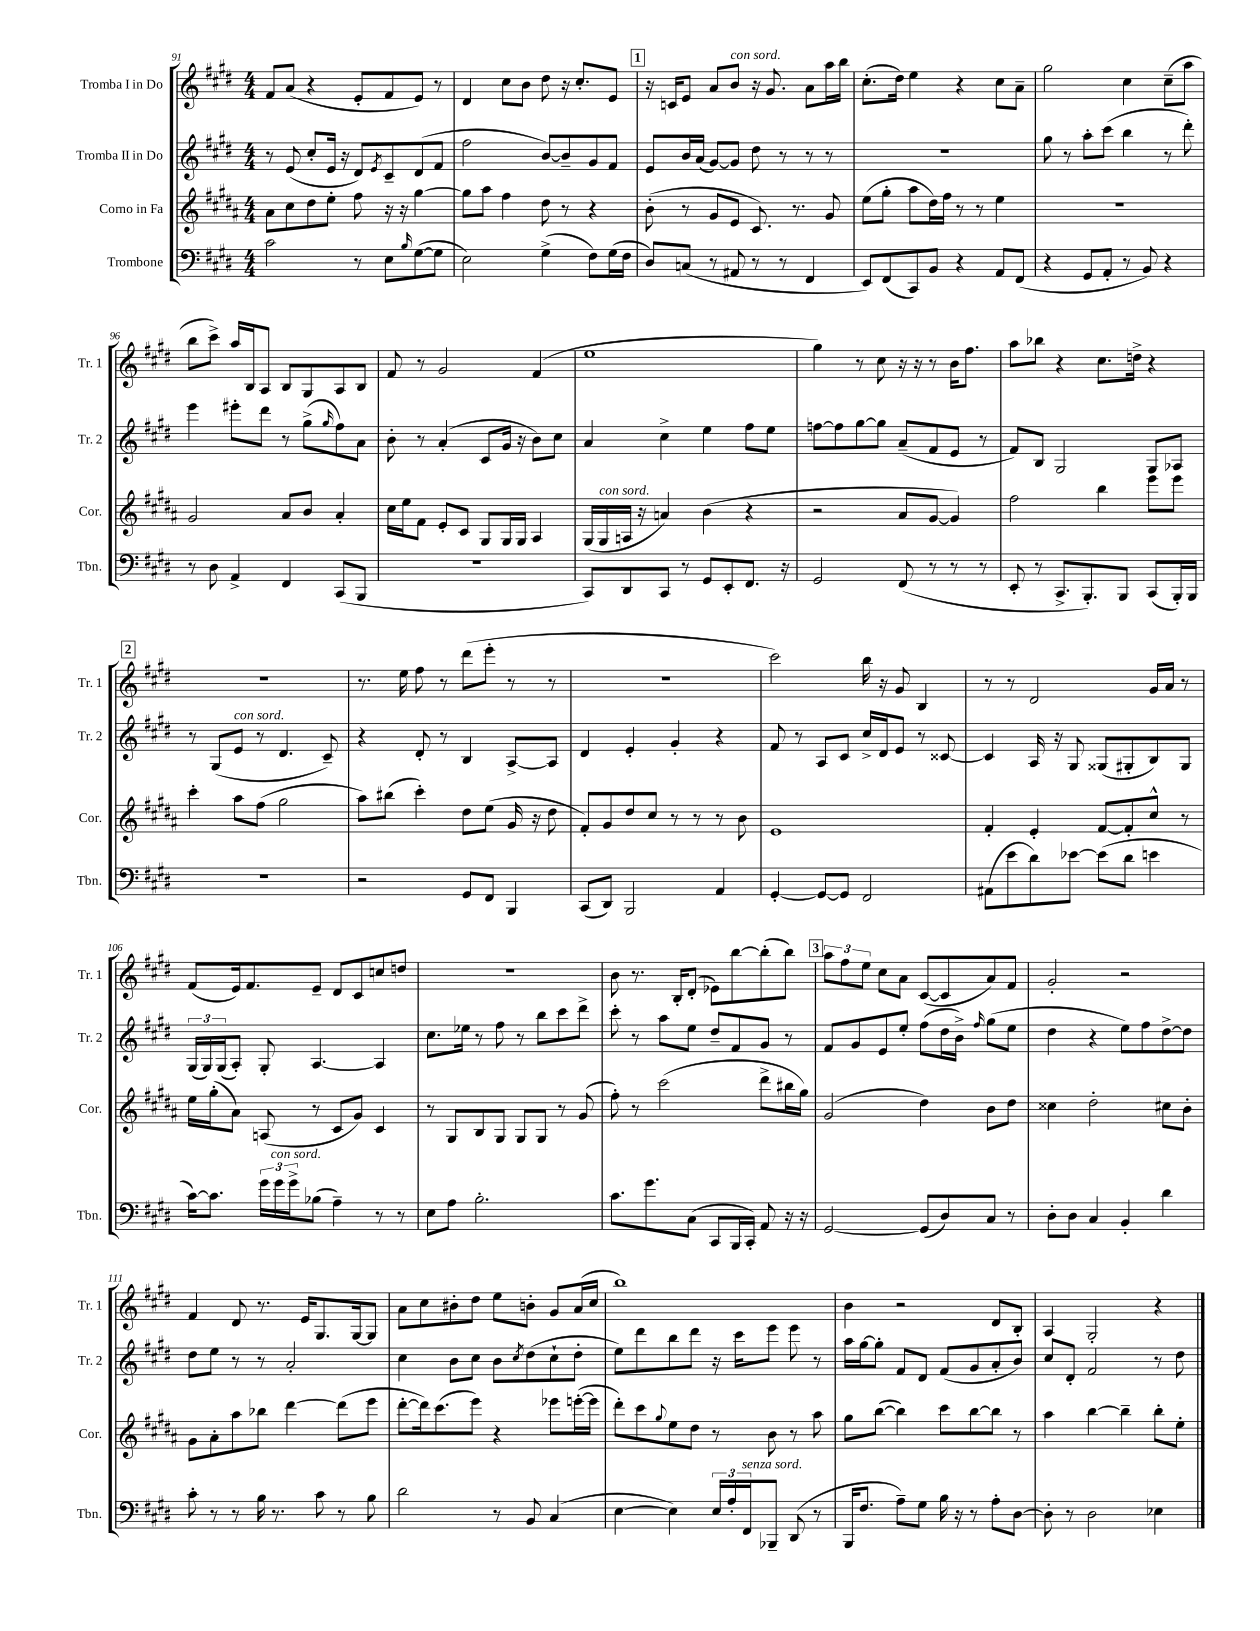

**kern	**kern	**kern	**kern
*staff4	*staff3	*staff2	*staff1
*clefF4	*clefG2	*clefG2	*clefG2
*k[f#c#g#d#]	*k[f#c#g#d#a#]	*k[f#c#g#d#]	*k[f#c#g#d#]
*M4/4	*M4/4	*M4/4	*M4/4
2c#\	8a#\L	8r	8f#/L
.	8cc#\	(8e/	(8a/J
.	8dd#\	8cc#'/L	4r
.	8ee'\J	16e/Jk	.
.	.	16r	.
8r	8ff#\	8d#/L)	8e'/L
.	.	8qe/	.
8E\L	16r	8c#~/	8f#/
.	16r	.	.
16qqB/	.	.	.
([8G#\	[4gg#\	(8d#/	8e/J)
8G#\]J	.	8f#/J	8r
=	=	=	=
2E\)	8gg#\]L	2ff#\	4d#/
.	8aa#\J	.	.
.	4ff#\	.	8cc#\L
.	.	.	8b\J
(4G#^\	8dd#\	[8b/L)	8dd#\
.	8r	8b~/]	16r
.	.	.	8.cc#'/L
8F#\L)	4r	8g#/	.
(16G#\L	.	8f#/J	8e/J
16F#\JJ	.	.	.
=	=	=	=
8D#/L)	(8b'\	8e/L	16r
.	.	.	16c/LK
(8C/J	8r	16b/L	8e/J
.	.	(16a/JJ	.
8r	8g#/L	[8g#/L)	8a/L
8AA#/	8e/J	8g#/]J	8b/J
8r	8.c#/)	8dd#\	16r
.	.	.	8.g#/
8r	.	8r	.
.	8.r	.	.
4FF#/	.	8r	8a\L
.	8g#/	8r	16aa\L
.	.	.	16bb\JJ
=	=	=	=
8EE/L)	(8ee\L	1r	(8.cc#'\L
(8FF#/	8gg#'\J	.	.
.	.	.	16dd#\Jk)
8CC#/)	8aa#\L	.	4ee\
8BB/J	16dd#\L)	.	.
.	16ff#\JJ	.	.
4r	8r	.	4r
.	8r	.	.
8AA/L	4ee\	.	8cc#\L
(8FF#/J	.	.	8a~\J
=	=	=	=
4r	1r	8gg#\	2gg#\
.	.	8r	.
8GG#/L	.	8aa'\L	.
8AA'/J	.	(8ccc#\J	.
8r	.	4bb\	4cc#\
8BB/)	.	.	.
4r	.	8r	(8cc#~\L
.	.	8ddd#'\)	8aa\J
=	=	=	=
8r	2g#/	4eee\	8bb\L
8D#\	.	.	8ccc#^\J)
4AA^/	.	8eee#'\L	16aa/LL
.	.	.	16B/J
.	.	8ddd#\J	8A/J
4FF#/	8a#/L	8r	8B/L
.	8b/J	(8gg#^\L	8G#/
.	.	16qqgg#/	.
(8CC#/L	4a#'/	8ff#\)	8A/
8BBB/J	.	8a\J	8B/J
=	=	=	=
1r	16cc#\LL	8b'\	8f#/
.	16ee\J	.	.
.	8f#\J	8r	8r
.	8e'/L	(4a'/	2g#/
.	8c#/J	.	.
.	8G#/L	8c#/L	.
.	16G#/L	16g#/Jk	.
.	16G#/JJ	16r	.
.	4A#/	8b\L)	(4f#/
.	.	8cc#\J	.
=	=	=	=
8CC#/L)	(16G#/LL	4a/	1ee
.	16G#/	.	.
8DD#/	16A/JJ	.	.
.	16r	.	.
8CC#/J	4a/)	4cc#^\	.
8r	.	.	.
8GG#/L	(4b\	4ee\	.
8EE'/	.	.	.
8.FF#/J	4r	8ff#\L	.
.	.	8ee\J	.
16r	.	.	.
=	=	=	=
2GG#/	2r	[8ff\L	4gg#\)
.	.	8ff\]	.
.	.	[8gg#\	8r
.	.	8gg#\]J	8cc#\
(8FF#/	8a#/L	(8a~/L	16r
.	.	.	16r
8r	[8g#/J	8f#/	8r
8r	4g#/])	8e/J	16b\LK
.	.	.	8.ff#\J
8r	.	8r	.
=	=	=	=
8EE'/	2ff#\	8f#/L)	8aa\L
8r	.	8B/J	8bb-\J
8.CC#^/L	.	2G#/	4r
8.BBB'/)	.	.	.
.	4bb\	.	8.cc#\L
8BBB/J	.	.	.
.	.	.	16dd^\Jk
(8CC#/L	8eee\L	8G#/L	4r
16BBB'/L)	8eee\J	8A-/J	.
16BBB/JJ	.	.	.
=	=	=	=
1r	4ccc#'\	8r	1r
.	.	(8G#/L	.
.	8aa#\L	8e/J	.
.	(8ff#\J	8r	.
.	2gg#\	4.d#/	.
.	.	8c#~/)	.
=	=	=	=
2r	8aa#\L)	4r	8.r
.	(8bb#\J	.	.
.	.	.	16ee\
.	4ccc#'\)	8d#'/	8ff#\
.	.	8r	8r
8GG#/L	8dd#\L	4B/	(8ddd#\L
8FF#/J	(8ee\J	.	8eee'\J
4BBB/	16g#/	[8A^/L	8r
.	16r	.	.
.	8dd#\	8A/]J	8r
=	=	=	=
(8CC#/L	8f#'/L)	4d#/	1r
8DD#/J)	8g#/	.	.
2BBB/	8dd#/	4e'/	.
.	8cc#/J	.	.
.	8r	4g#'/	.
.	8r	.	.
4AA/	8r	4r	.
.	8b\	.	.
=	=	=	=
[4GG#'/	1e	8f#/	2ccc#\)
.	.	8r	.
8GG#/_L	.	8A/L	.
8GG#/]J	.	8c#/J	.
2FF#/	.	16cc#^/LL	16bb\
.	.	16d#/J	16r
.	.	8e/J	8g#/
.	.	8r	4B/
.	.	[8c##/	.
=	=	=	=
(8AA#\L	4f#'/	4c##/]	8r
8e\	.	.	8r
8d#\)	4e'/	16A/	2d#/
.	.	16r	.
[8e-\J	.	8G#/	.
(8e-\]L	[8f#/L	(8G##/L	.
8d#\J	8f#'/]	8G#'/	.
4e\	8cc#^^/J	8B/)	16g#/LL
.	.	.	16a/JJ
.	8r	8G#/J	8r
=	=	=	=
[16c#\LK)	16ee\LL	(24G#/LL	(8f#/L
.	.	24G#/)	.
8.c#\]J	(16gg#'\J	.	.
.	.	(24G#/J	.
.	8a#\J)	8A'/J)	16e/k)
.	.	.	8.f#/
24g#\LL	(8A/	8G#'/	.
24g#\	.	.	.
24g#^\J	.	.	.
(8B-\J	8r	[4.A/	8e~/J
4A~\)	8c#/L	.	8d#/L
.	8g#/J)	.	8c#/
8r	4c#/	4A/]	8cc/
8r	.	.	8dd/J
=	=	=	=
8E\L	8r	8.cc#\L	1r
8A\J	8G#/L	.	.
.	.	16ee-\Jk	.
2.B'\	8B/	8r	.
.	8G#/J	8ff#\	.
.	8G#/L	8r	.
.	8G#/J	8bb\L	.
.	8r	8ccc#\	.
.	(8g#/	8ddd#^\J	.
=	=	=	=
8.c#\L	8ff#'\)	8ccc#'\	8b\
.	8r	8r	8.r
8.g#\	.	.	.
.	(2ccc#\	8aa\L	.
.	.	.	16B'/LK
(8C#\J	.	8ee\J	(8d#'/J
8CC#/L	.	8dd#~/L	8e-\L)
16BBB/L	.	8f#/	[8bb\
16CC#'/JJ)	.	.	.
8AA/	8ddd#^\L	8g#/J	(8bb'\]
16r	16bb#\L	8r	8bb\J)
16r	16gg#\JJ)	.	.
=	=	=	=
[2GG#/	(2g#/	8f#/L	12aa\L
.	.	.	12ff#\
.	.	8g#/	.
.	.	.	12ee\J
.	.	8e/	8cc#\L
.	.	8ee'/J	8a\J
(8GG#/]L	4dd#\)	(8ff#\L	([8c#/L
8D#/)	.	16dd#\L	8c#/]
.	.	16b^\JJ)	.
.	.	16qqff#/	.
8C#/J	8b\L	(8gg#\L	8a/)
8r	8dd#\J	8ee\J	8f#/J
=	=	=	=
8D#'\L	4cc##\	4dd#\	2g#'/
8D#\J	.	.	.
4C#/	2dd#'\	4r	.
4BB'/	.	8ee\L)	2r
.	.	8ff#\	.
4d#\	8cc#\L	[8dd#^\	.
.	8b'\J	8dd#\]J	.
=	=	=	=
8c#'\	8g#\L	8dd#\L	4f#/
8r	8a#'\	8ee\J	.
8r	8aa#\	8r	8d#/
16B\	8bb-\J	8r	8.r
8.r	.	.	.
.	[4ddd#\	2a'/	.
.	.	.	16e/LK
8c#\	.	.	8.G#/
8r	(8ddd#\]L	.	.
.	.	.	[16G#/k
8B\	8eee\J	.	8G#/]J
=	=	=	=
2d#\	[8ddd#'\L	4cc#\	8a\L
.	16ddd#\]k)	.	8cc#\
.	(8.ccc#\	.	.
.	.	8b\L	8b#'\
.	8eee\J)	8cc#\J	8dd#\J
8r	4r	8b\L	8ee\L
.	.	8qcc#/	.
8BB/	.	(8dd#\	8b'\J
(4C#/	8eee-\L	8cc#`\	8g#/L
.	([16eee'\L	8dd#'\J	(16a/L
.	16eee\]JJ	.	16cc#/JJ
=	=	=	=
[4E\	8ddd#'\L)	8ee\L)	1bb)
.	8ccc#\	8ddd#\	.
.	8qqgg#/	.	.
4E\])	8ee\	8bb\	.
.	8dd#\J	8ddd#\J	.
24E/LL	8r	16r	.
24A'/	.	.	.
.	.	16ccc#\LK	.
24FF#/J	.	.	.
8BBB-~/J	8b\	8eee\J	.
(8DD#/	8r	8eee\	.
8r	8aa#\	8r	.
=	=	=	=
16BBB/LK	8gg#\L	16aa\LL	4b\
8.F#/J	.	[16gg#\J	.
.	([8bb\J	8gg#'\]J	.
8A~\L)	4bb\])	8f#/L	2r
8G#\J	.	8d#/J	.
16B\	8ccc#\L	(8f#/L	.
16r	.	.	.
8r	[8bb\	8g#/	.
8A'\L	8bb\]J	8a'/	8d#/L
[8D#\J	8r	8b/J)	8B'/J
=	=	=	=
8D#'\]	4aa#\	8cc#/L	4A/
8r	.	8d#'/J	.
2D#\	[4bb\	2f#/	2G#'/
.	4bb~\]	.	.
4E-\	8bb'\L	8r	4r
.	8ee'\J	8dd#\	.
==	==	==	==
*-	*-	*-	*-
